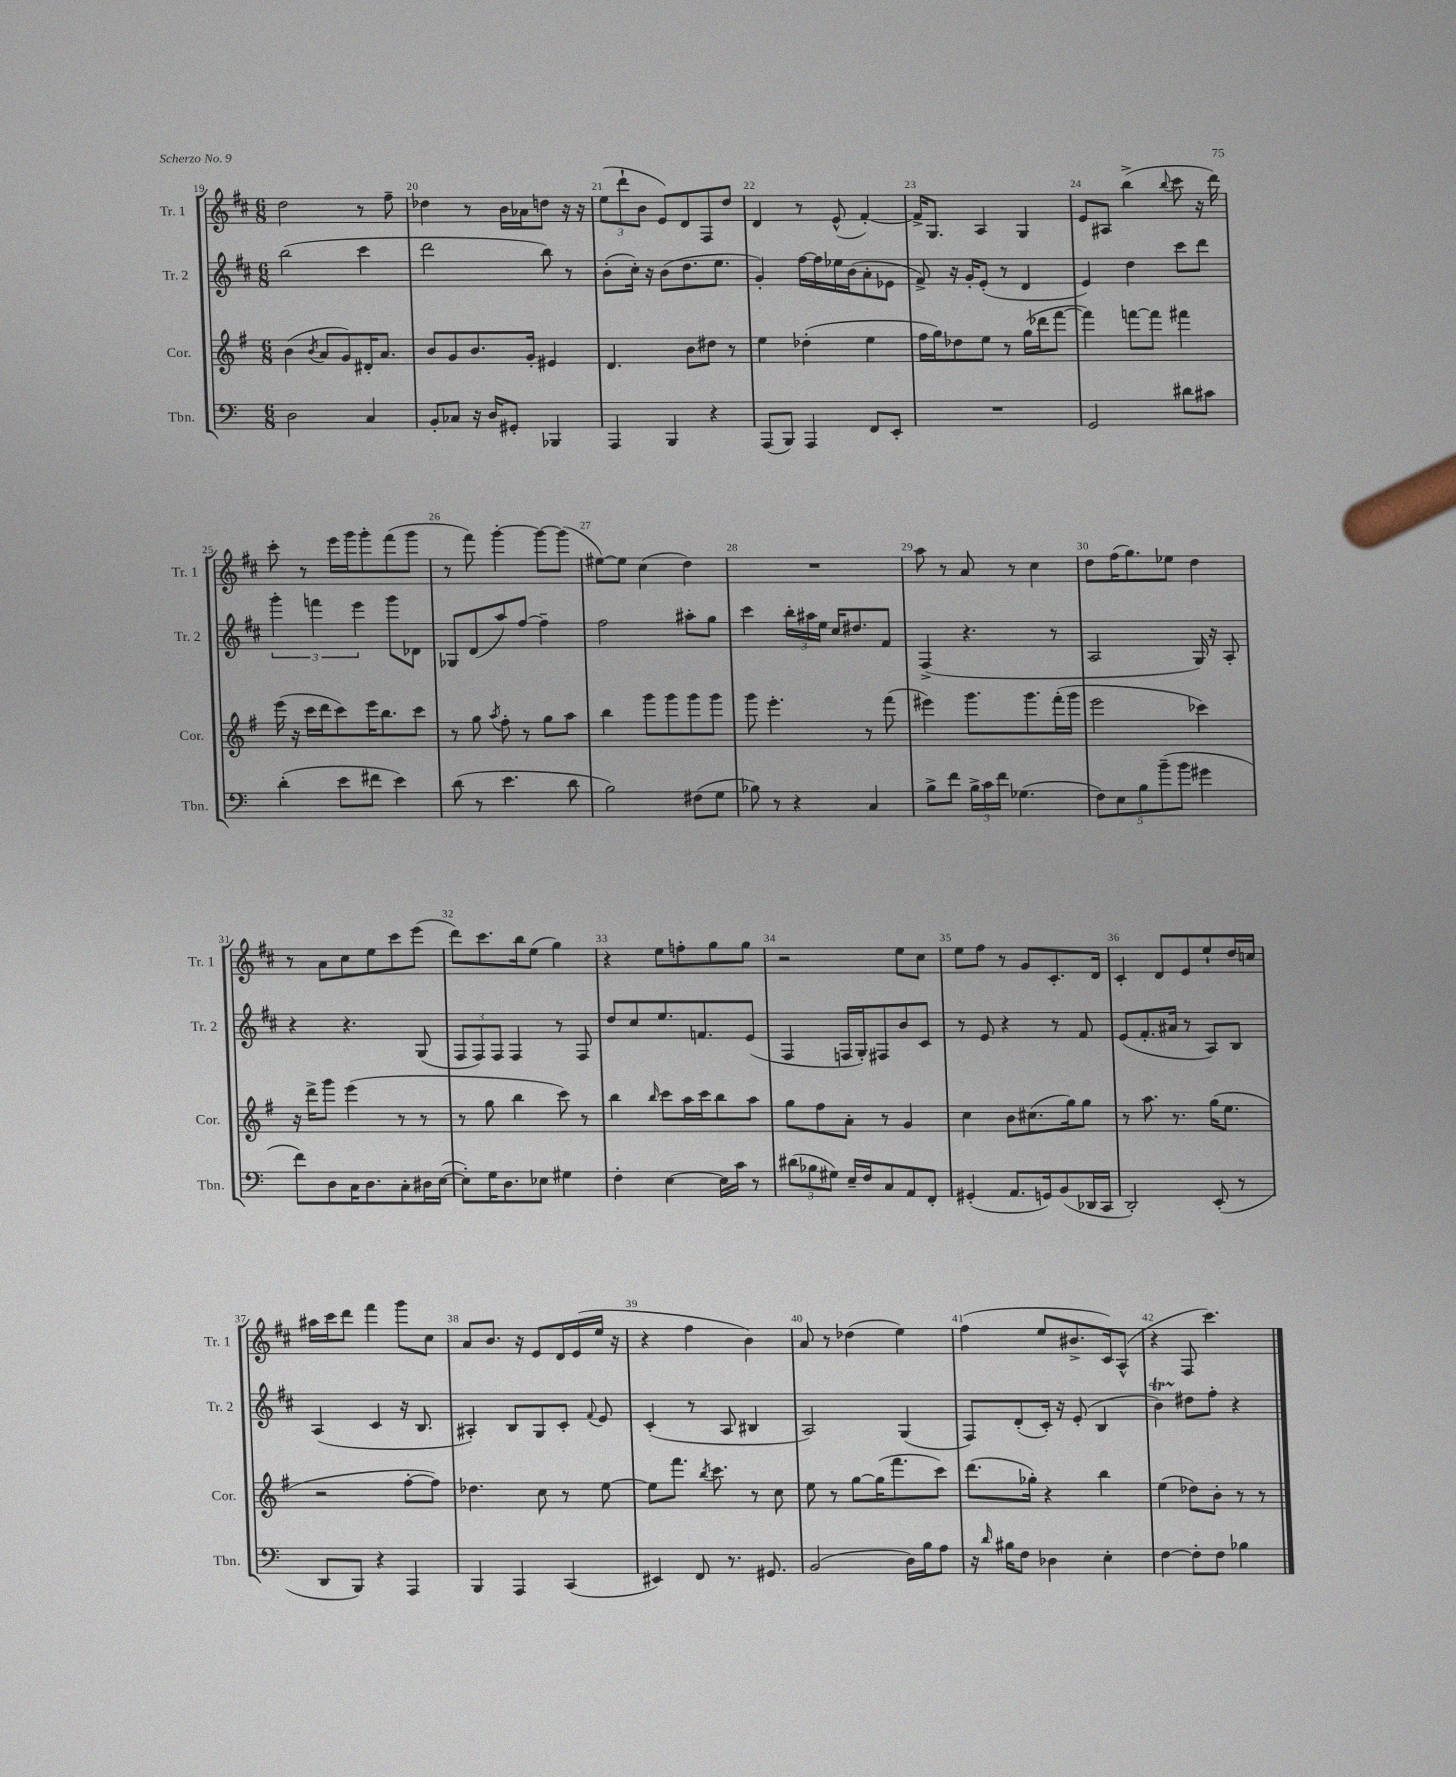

**kern	**kern	**kern	**kern
*staff4	*staff3	*staff2	*staff1
*clefF4	*clefG2	*clefG2	*clefG2
*k[]	*k[f#]	*k[f#c#]	*k[f#c#]
*M6/8	*M6/8	*M6/8	*M6/8
2D	(4b	(2bb	2dd
.	8qb	.	.
.	8a	.	.
.	8g)	.	.
4C	16d#'	4ccc#	8r
.	8.a	.	.
.	.	.	8ff#~
=	=	=	=
8BB'	8b	2ddd	4dd-
8C-	8g	.	.
16r	8.b	.	8r
16D	.	.	.
8GG#'	.	.	16b
.	16g'	.	16a-
4BBB-	4e#	8bb)	8dd
.	.	8r	16r
.	.	.	16r
=	=	=	=
4AAA	4.d	(8b'	(12ee
.	.	.	12ddd`
.	.	16cc#')	.
.	.	.	12b
.	.	16r	.
4BBB	.	(8b	8e)
.	8b	8.dd	8d
4r	8dd#	.	8F#
.	.	8.ee	.
.	8r	.	8dd
=	=	=	=
(8AAA	4ee	4g')	4d
8BBB)	.	.	.
4AAA	(4dd-'	[16ff#	8r
.	.	16ff#]	.
.	.	16ee-	(8e^^
.	.	(16b	.
8FF	4ee	8a'	[4f#')
8EE'	.	8e-	.
=	=	=	=
2.r	16ff#	8f#^)	16f#^]
.	16gg)	.	8.G
.	8dd-	16r	.
.	.	16g'	.
.	8ee	(8e'	4A
.	8r	8r	.
.	(16gg	4d	4G
.	16ddd-	.	.
.	[8fff#	.	.
=	=	=	=
2GG	4fff#])	4e)	8e
.	.	.	8A#
.	[8fff	4dd	(4bb^
.	8fff]	.	.
.	.	.	8qqbb
8d#	4fff#	8ccc#	8ccc#
8c#	.	8ddd	16r
.	.	.	16ddd)
=	=	=	=
(4d'	(16eee	6ggg'	8ccc#'
.	16r	.	.
.	16ccc	.	8r
.	.	6fff	.
.	16ddd	.	.
8e	8ccc)	.	16eee
.	.	.	16ggg
.	.	6eee	.
8f#	16eee	.	8ggg'
.	8.bb	.	.
4e)	.	8ggg	(8fff#
.	8ccc	8d-	8ggg
=	=	=	=
(8d	8r	8G-	8r
8r	8gg	(8d	8fff#)
.	8qaa	.	.
4.e	8ff#'	8aa)	[4ggg'
.	8r	[8ff#	.
.	8gg	4ff#~]	8ggg_
8d	8aa	.	(8ggg]
=	=	=	=
2B)	4bb	2ff#	[8ee#)
.	.	.	8ee#]
.	8ggg	.	(4cc#
.	8ggg	.	.
(8F#	8ggg	8aa#'	4dd)
8G	8ggg	8gg	.
=	=	=	=
8B-)	8ggg	4ccc#	2.r
8r	4.eee'	.	.
4r	.	24bb'	.
.	.	24aa#	.
.	.	24ee	.
.	.	16cc#	.
.	.	8.dd#	.
4C	8r	.	.
.	(8fff#	8f#	.
=	=	=	=
8B^	4eee#)	(4F#^	8aa
8f	.	.	8r
24B^	8.ggg	4.r	8a
24c	.	.	.
24f	.	.	.
(4.G-	.	.	8r
.	8.ggg	.	.
.	.	.	4cc#
.	(16fff#'	8r	.
.	16ggg	.	.
=	=	=	=
10F)	2eee	2A	8dd
10E	.	.	.
.	.	.	(16ff#
.	.	.	8.gg)
10B	.	.	.
(10b~	.	.	.
.	.	.	8ee-
10b	.	.	.
4g#	4ccc-)	16G)	4dd
.	.	16r	.
.	.	8A'	.
=	=	=	=
8f)	16r	4r	8r
.	16ddd^	.	.
8D	8ggg	.	8a
16C	(4eee	4.r	8cc#
8.D	.	.	.
.	.	.	8ee
8C'	8r	.	8ccc#
16D#	8r	(8G	(8eee
([16E	.	.	.
=	=	=	=
8E'])	8r	12F#	8ddd)
.	.	12F#)	.
16G	8gg	.	8.ccc#
.	.	12F#	.
8.D	.	.	.
.	4bb	4F#	.
.	.	.	16bb
8E-	.	.	(8ee
4G#	8ccc)	8r	4gg)
.	8r	8F#	.
=	=	=	=
4F'	4bb	8dd	4r
.	.	8cc#	.
.	16qqbb	.	.
[4E	8ccc	8.ee	8ee
.	16aa	.	8ff'
.	16ccc	8.f	.
16E]	8bb	.	8gg
16c	.	.	.
8r	8aa	(8e	8gg
=	=	=	=
(12d#	8gg	4F#	2r
12B-	.	.	.
.	8ff#	.	.
12G#)	.	.	.
16E~	8a'	16F	.
16F	.	16G')	.
8C	8r	8F#	.
8AA	4g	8b	8ee
8FF'	.	8c#	8cc#
=	=	=	=
(4GG#'	4cc	8r	8ee
.	.	8e	8ff#
8.AA	8b	4r	8r
.	(8.cc#	.	8g
16GG)	.	.	.
(8BB	.	8r	8.c#'
.	16gg)	.	.
16DD-	8gg	8f#	.
16CC	.	.	16d
=	=	=	=
2DD')	8r	(8e	4c#'
.	8.aa	8.f#'	.
.	.	.	8d
.	8.r	16a#	.
.	.	8r	8e
(8EE'	(16gg	8A)	8ee`
.	8.ee	.	.
8r	.	8B	16dd
.	.	.	16cc
=	=	=	=
8DD	2r	(4A	16aa#
.	.	.	16ccc#
8BBB)	.	.	8ddd
4r	.	4c#	4fff#
4AAA	[8ff#'	16r	8ggg
.	.	8.B	.
.	8ff#])	.	8cc#
=	=	=	=
4BBB	4.dd-	4A#')	8a
.	.	.	8.b
4AAA	.	8B	.
.	.	.	16r
.	8cc	8G	8e
(4CC	8r	8c#'	16d
.	.	.	(16e
.	.	8qqf#	.
.	[8ee	8e	16ee
.	.	.	16r
=	=	=	=
4EE#)	8ee]	(4c#'	4r
.	8.fff#	.	.
8FF	.	8r	4ff#
.	8qbb	.	.
.	8.ccc	.	.
8.r	.	8A	.
.	8r	4B#	4b)
8.GG#	.	.	.
.	8cc	.	.
=	=	=	=
(2BB	8ee	2A)	8a
.	8r	.	8r
.	[8gg	.	(4dd-
.	(16gg]	.	.
.	8.fff#	.	.
16D)	.	(4G	4ee)
16B	.	.	.
8A	8ccc)	.	.
=	=	=	=
16r	(8.ddd	8F#)	(4ff#
16qqd	.	.	.
16B#	.	.	.
8F	.	(8d'	.
.	16gg-')	.	.
4D-	4r	16c#')	8ee
.	.	16r	.
.	.	(8e'	8.b#^
4E'	4bb	4B	.
.	.	.	16c#)
.	.	.	(8A^^
=	=	=	=
[4F	(4ee	4b)	4r
8F']	8dd-)	8dd#	8F#
8F	8b'	8ff#'	4.ccc#)
4B-	8r	4r	.
.	8r	.	.
==	==	==	==
*-	*-	*-	*-
